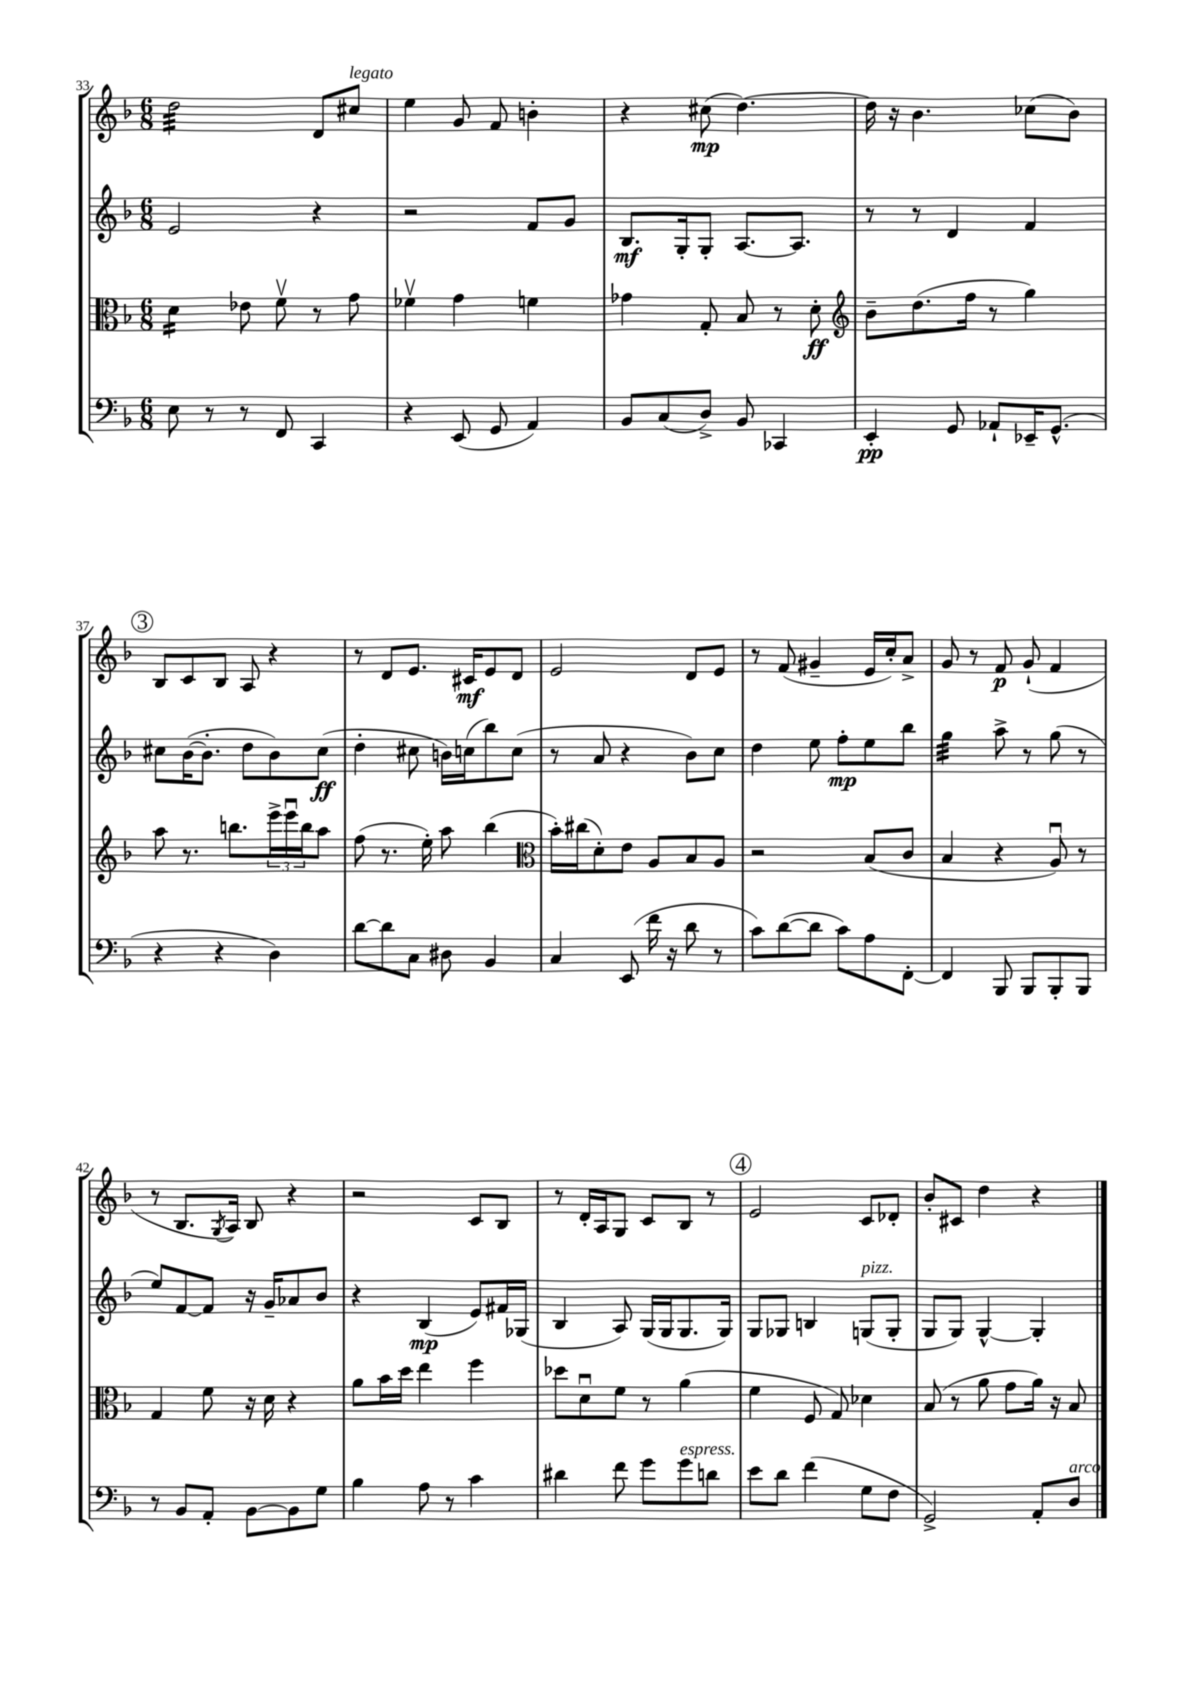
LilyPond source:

<<
\new StaffGroup <<
\new Staff = "s0" {
    \clef treble \key f \major \numericTimeSignature \time 6/8
    d''2:32 d'8 cis''8^\markup { \italic "legato" } |
    e''4 g'8 f'8 b'4-. |
    r4 cis''8\mp( d''4.~) |
    d''16 r16 bes'4. ces''8( bes'8) |
    \mark \markup { \circle "3" } bes8 c'8 bes8 a8 r4 |
    r8 d'8 e'8. cis'16\mf e'8 d'8 |
    e'2 d'8 e'8 |
    r8 f'8( gis'4-- e'16 c''16-.) a'8-> |
    g'8 r8 f'8\p g'8-!( f'4 |
    r8 bes8. \acciaccatura { g8 } a16) bes8 r4 |
    r2 c'8 bes8 |
    r8 d'16-. a16 g8 c'8 bes8 r8 |
    \mark \markup { \circle "4" } e'2 c'8 des'8-. |
    bes'8-. cis'8 d''4 r4 \bar "|." |
}
\new Staff = "s1" {
    \clef treble \key f \major \numericTimeSignature \time 6/8
    e'2 r4 |
    r2 f'8 g'8 |
    bes8.\mf g16-. g8-. a8.~ a8. |
    r8 r8 d'4 f'4 |
    \mark \markup { \circle "3" } cis''8 bes'16~( bes'8.-. d''8 bes'8) cis''8\ff( |
    d''4-. cis''8 b'16) c''16( bes''8) c''8( |
    r8 a'8 r4 bes'8) c''8 |
    d''4 e''8 f''8-.\mp e''8 bes''8 |
    g''4:32 a''8-> r8 g''8( r8 |
    e''8) f'8~ f'8 r16 g'16-- aes'8 bes'8 |
    r4 bes4\mp( e'8) fis'16 ges16( |
    bes4 a8) g16( g16 g8. g16) |
    \mark \markup { \circle "4" } g8 ges8 b4 g8^\markup { \italic "pizz." }( g8-. |
    g8 g8) g4~-^ g4-. \bar "|." |
}
\new Staff = "s2" {
    \clef alto \key f \major \numericTimeSignature \time 6/8
    d'4:16 ees'8 f'8\upbow r8 g'8 |
    fes'4\upbow g'4 f'4 |
    ges'4 g8-. bes8 r8 d'8-.\ff |
    \clef treble bes'8-- d''8.( f''16 r8 g''4) |
    \mark \markup { \circle "3" } a''8 r8. b''8. \tuplet 3/2 { e'''16-> e'''16\downbow b''16 } a''8 |
    f''8( r8. e''16-.) a''8 bes''4( |
    \clef alto bes'16-.) cis''16( d'8-.) e'8 a8 bes8 a8 |
    r2 bes8( c'8 |
    bes4 r4 a8\downbow) r8 |
    g4 f'8 r16 d'16 r4 |
    a'8 bes'16 d''16 e''4 f''4 |
    des''8 d'8\downbow f'8 r8 a'4( |
    \mark \markup { \circle "4" } f'4 f8 g8) des'4 |
    bes8( r8 a'8 g'8 a'16) r16 bes8 \bar "|." |
}
\new Staff = "s3" {
    \clef bass \key f \major \numericTimeSignature \time 6/8
    e8 r8 r8 f,8 c,4 |
    r4 e,8( g,8 a,4) |
    bes,8 c8( d8->) bes,8 ces,4 |
    e,4-.\pp g,8 aes,8-! ees,16-- g,8.-^( |
    \mark \markup { \circle "3" } r4 r4 d4) |
    d'8~ d'8 c8 dis8 bes,4 |
    c4 e,8( f'16 r16 d'8 r8 |
    c'8) d'8~( d'8 c'8) a8 f,8~-. |
    f,4 bes,,8 bes,,8 bes,,8-. bes,,8 |
    r8 bes,8 a,8-. bes,8~ bes,8 g8 |
    bes4 a8 r8 c'4 |
    dis'4 f'8 g'8 g'8^\markup { \italic "espress." } d'8 |
    \mark \markup { \circle "4" } e'8 d'8 f'4( g8 f8 |
    g,2->) a,8-. d8^\markup { \italic "arco" } \bar "|." |
}
>>
>>
\layout { \context { \Score currentBarNumber = #33 } }
